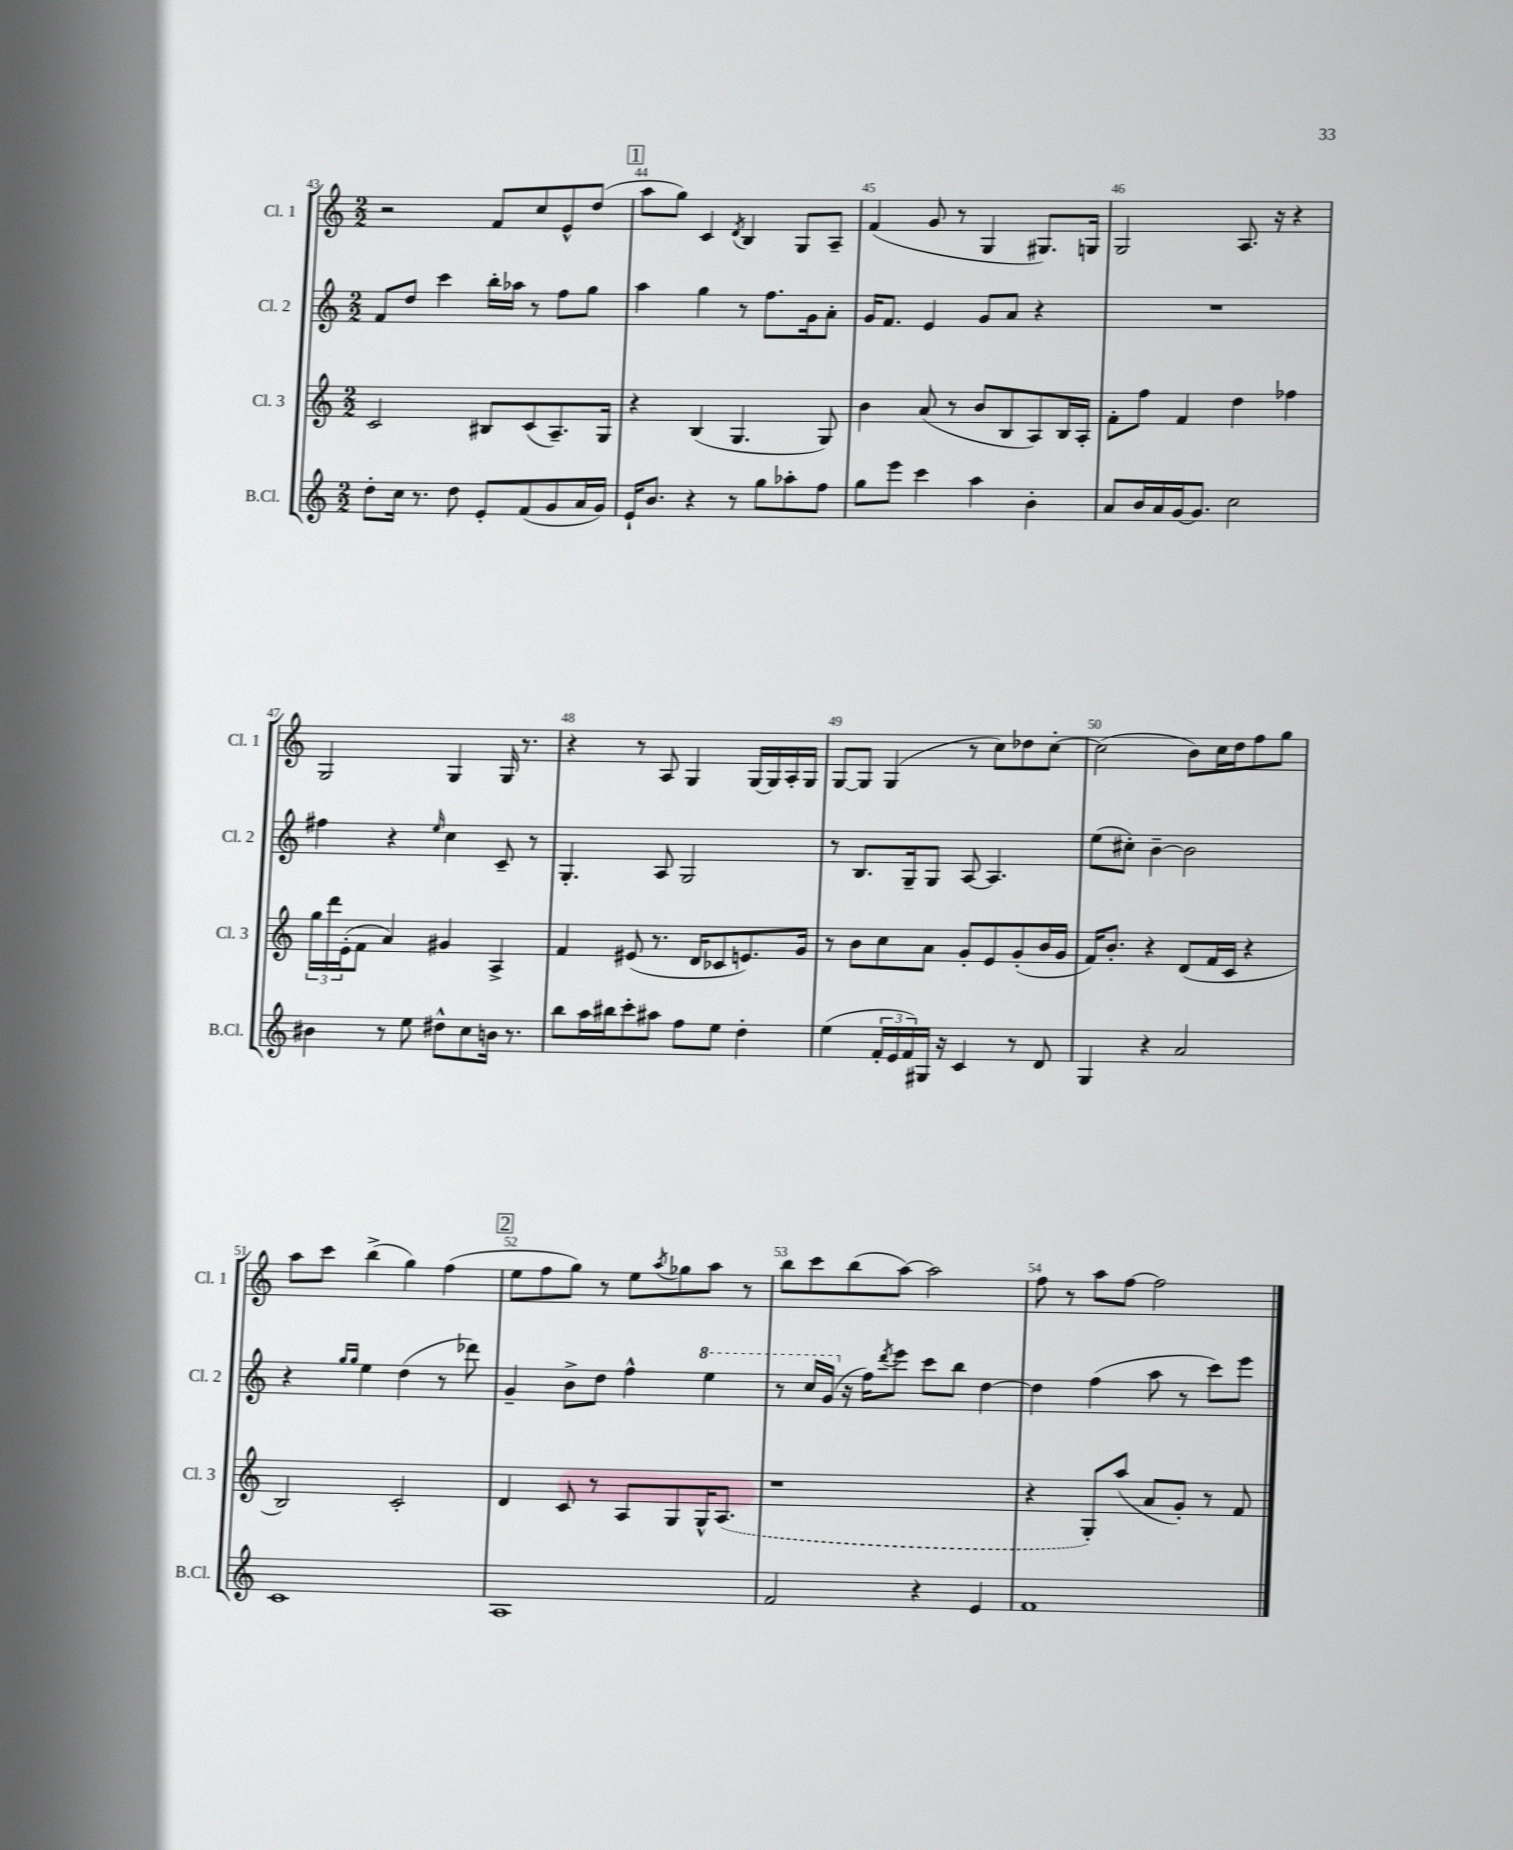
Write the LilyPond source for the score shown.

<<
\new StaffGroup <<
\new Staff = "s0" \with { instrumentName = "Cl. 1" shortInstrumentName = "Cl. 1" } {
    \clef treble \key c \major \numericTimeSignature \time 2/2
    r2 f'8 c''8 e'8-^ d''8( |
    \mark \markup { \box "1" } a''8 g''8) c'4 \acciaccatura { d'8 } b4 g8 a8-- |
    f'4( g'8 r8 g4 gis8.) g16 |
    g2 a8. r16 r4 |
    g2 g4 g16 r8. |
    r4 r8 a8 g4 g16~ g16 a16-. g16 |
    g8~ g8 g4( r8 c''8) des''8 c''8~-. |
    c''2( b'8) c''16 d''16 f''8 g''8 |
    a''8 c'''8 b''4->( g''4) f''4( |
    \mark \markup { \box "2" } e''8 f''8 g''8) r8 e''8 \acciaccatura { a''8 } ges''8 a''8 r8 |
    b''8 c'''8 b''8( a''8~) a''2 |
    f''8 r8 a''8 f''8~ f''2 \bar "|." |
}
\new Staff = "s1" \with { instrumentName = "Cl. 2" shortInstrumentName = "Cl. 2" } {
    \clef treble \key c \major \numericTimeSignature \time 2/2
    f'8 d''8 c'''4 b''16-. aes''16 r8 f''8 g''8 |
    \mark \markup { \box "1" } a''4 g''4 r8 f''8. g'16 a'8-. |
    g'16 f'8. e'4 g'8 a'8 r4 |
    R1 |
    fis''4 r4 \grace { e''16 } c''4 c'8-- r8 |
    g4.-. a8 g2 |
    r8 b8. g16-- g8 a8~ a4. |
    e''8( cis''8-.) b'4~-- b'2 |
    r4 \grace { g''16 g''16 } e''4 d''4( r8 des'''8) |
    \mark \markup { \box "2" } g'4-- b'8-> d''8 f''4-^ \ottava #1 e'''4 |
    r8 c'''16 g''16( \ottava #0 r16 f''16) \acciaccatura { d'''8 } e'''8 c'''8 b''8 d''4~ |
    d''4 f''4( a''8 r8 c'''8) e'''8 \bar "|." |
}
\new Staff = "s2" \with { instrumentName = "Cl. 3" shortInstrumentName = "Cl. 3" } {
    \clef treble \key c \major \numericTimeSignature \time 2/2
    c'2 bis8 c'8( a8.--) g16 |
    \mark \markup { \box "1" } r4 b4( g4. g8) |
    b'4 a'8( r8 b'8 b8 a8) b16 a16-. |
    f'8-. f''8 f'4 d''4 fes''4 |
    \tuplet 3/2 { g''16 d'''16 e'16-.( } f'8 a'4) gis'4 a4-> |
    f'4 eis'8( r8. d'16 ces'8 e'8.) g'16 |
    r8 b'8 c''8 a'8 g'8-. e'8 g'8-.( b'16 g'16 |
    f'16) b'8.-. r4 d'8( f'16 c'16 r4 |
    b2) c'2-. |
    \mark \markup { \box "2" } d'4 c'8 r8 a8 g8 g16-^ \once \slurDashed a8.( |
    r1 |
    r4 g8-.) a''8( a'8 g'8-.) r8 f'8 \bar "|." |
}
\new Staff = "s3" \with { instrumentName = "B.Cl." shortInstrumentName = "B.Cl." } {
    \clef treble \key c \major \numericTimeSignature \time 2/2
    d''8-. c''16 r8. d''8 e'8-. f'8( g'8 a'16 g'16) |
    \mark \markup { \box "1" } e'16-! b'8. r4 r8 g''8 aes''8-. f''8 |
    g''8 e'''8 c'''4 a''4 b'4-. |
    a'8 b'16 a'16 g'16~ g'8. c''2 |
    bis'4 r8 e''8 dis''8-^ c''8 b'16 r8. |
    b''8 a''16 bis''16 c'''8-. ais''8 f''8 e''8 d''4-. |
    e''4( \tuplet 3/2 { f'16-. e'16 f'16) } gis16 r16 c'4 r8 d'8 |
    g4 r4 a'2 |
    c'1 |
    \mark \markup { \box "2" } a1 |
    f'2 r4 e'4 |
    f'1 \bar "|." |
}
>>
>>
\layout { \context { \Score currentBarNumber = #43 \override BarNumber.break-visibility = ##(#f #t #t) barNumberVisibility = #all-bar-numbers-visible } }
